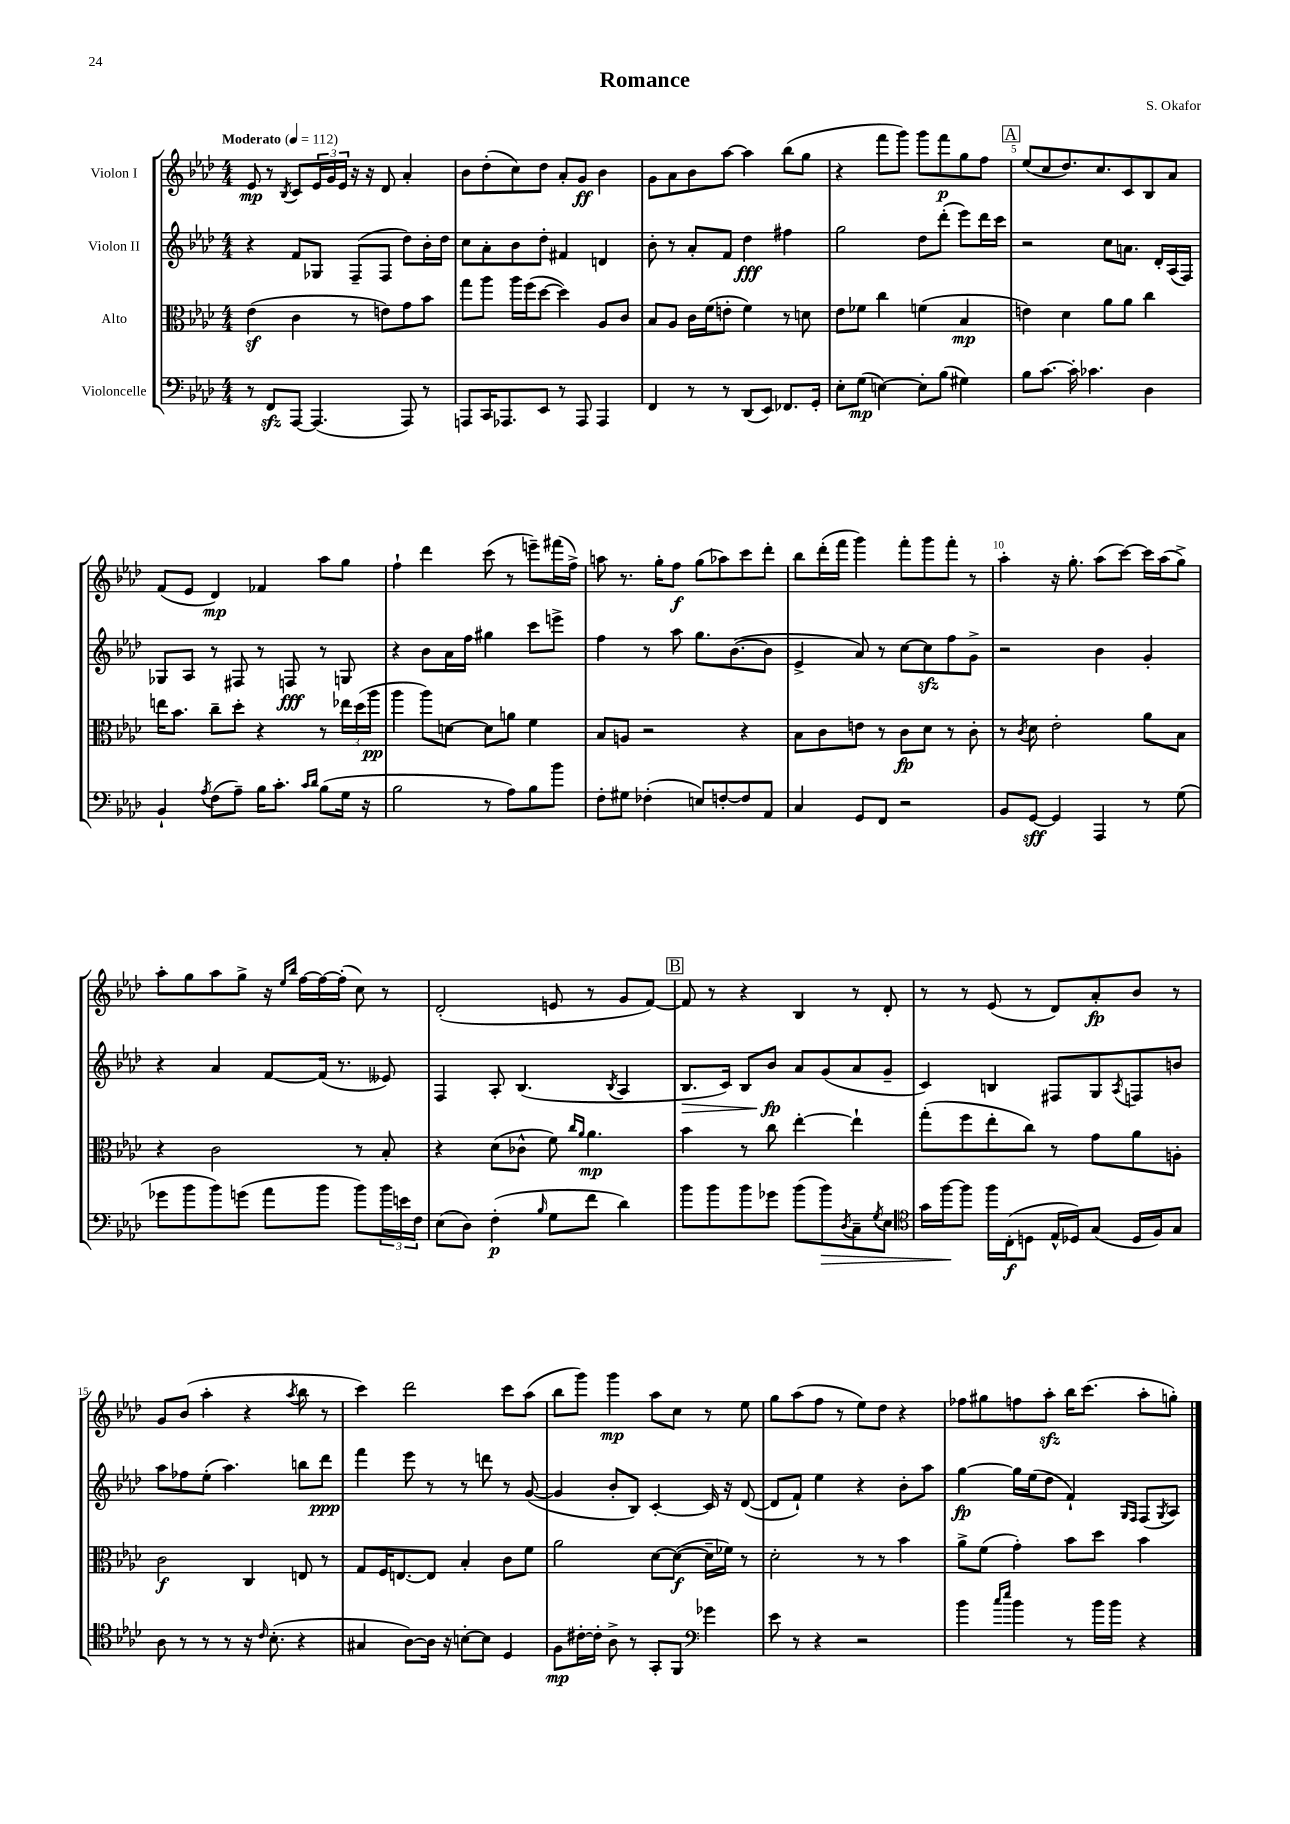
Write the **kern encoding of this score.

**kern	**kern	**kern	**kern
*staff4	*staff3	*staff2	*staff1
*clefF4	*clefC3	*clefG2	*clefG2
*k[b-e-a-d-]	*k[b-e-a-d-]	*k[b-e-a-d-]	*k[b-e-a-d-]
*M4/4	*M4/4	*M4/4	*M4/4
*MM112	*MM112	*MM112	*MM112
8r	(4e-	4r	8e-
8FF	.	.	8r
.	.	.	8qB-
[8AAA-	4c	8f	8c
(4.AAA-]	.	8G-	24e-
.	.	.	24g
.	.	.	24e-
.	8r	(8F~	16r
.	.	.	16r
.	8e)	8F	8d-
8AAA-)	8g	8dd-)	4a-'
8r	8b-	16b-'	.
.	.	16dd-	.
=	=	=	=
8AAA	8gg	8cc	8b-
16CC	8aa-	8a-'	(8dd-'
8.AAA-	.	.	.
.	16aa-	8b-	8cc)
.	(16ff	.	.
8EE-	[8dd-	8dd-'	8dd-
8r	4dd-])	4f#	8a-'
8AAA-	.	.	8g
4AAA-	8A-	4d	4b-
.	8c	.	.
=	=	=	=
4FF	8B-	8b-'	8g
.	8A-	8r	8a-
8r	16c	8a-'	8b-
.	(16f	.	.
8r	8e'	8f	[8aa-
(8DD-	4f)	4dd-	4aa-]
8EE-)	.	.	.
8.FF-	8r	4ff#	(8bb-
.	8d	.	8gg
16GG'	.	.	.
=	=	=	=
8E-'	8e-	2gg	4r
(8G	8f-	.	.
[4E)	4cc	.	8fff
.	.	.	8ggg)
8E']	(4f	8dd-	8ggg
(8B-	.	(8ddd-'	8fff
4G#)	4B-	8eee-)	8gg
.	.	16ddd-	8ff
.	.	16ccc	.
=	=	=	=
8B-	4e)	2r	(8ee-
[8.c	.	.	8cc
.	4d-	.	8.dd-)
16c']	.	.	.
4.c-	.	.	.
.	.	.	8.cc
.	8a-	8cc	.
.	8a-	8.a	8c
4D-	4cc	.	8B-
.	.	16d-'	.
.	.	(16A-	8a-
.	.	16F)	.
=	=	=	=
4BB-`	16ee	8G-	(8f
.	8.b-	.	.
.	.	8A-	8e-
8qA-	.	.	.
(8F	8cc~	8r	4d-)
8A-~)	8dd-'	8F#	.
16B-	4r	8r	4f-
8.c'	.	.	.
.	.	8F	.
16qqc	.	.	.
16qqd-	.	.	.
(8B-	8r	8r	8aa-
16G	24ee-	8G	8gg
.	(24dd-	.	.
16r	.	.	.
.	24aa-	.	.
=	=	=	=
2B-	4aa-	4r	4ff`
.	8aa-)	8b-	4ddd-
.	[8d	16a-	.
.	.	16ff	.
8r	8d]	4gg#	(8ccc
8A-)	8a	.	8r
8B-	4f	8ccc	8eee~)
8b-	.	8eee^	(16fff#
.	.	.	16ff^)
=	=	=	=
8F'	8B-	4ff	8aa
8G#	8A	.	8.r
(4F-'	2r	8r	.
.	.	.	16gg'
.	.	8aa-	8ff
8E)	.	8.gg	(8gg
[8F'	.	.	8aa-)
.	.	([8.b-	.
8F]	4r	.	8ccc
8AA-	.	8b-]	8ddd-'
=	=	=	=
4C	8B-	4e-^	8bb-
.	8c	.	(16ddd-'
.	.	.	16fff
8GG	8e	8a-)	4ggg)
8FF	8r	8r	.
2r	8c	[8cc	8fff'
.	8d-	8cc]	8ggg
.	8r	8ff	8fff'
.	8c'	8g^	8r
=	=	=	=
8BB-	8r	2r	4aa-'
.	8qc	.	.
[8GG	8d-	.	.
4GG]	2e-'	.	16r
.	.	.	8.gg'
4AAA-	.	4b-	(8aa-
.	.	.	[8ccc)
8r	8a-	4g'	16ccc]
.	.	.	(16aa-
(8G	8B-	.	8gg^)
=	=	=	=
8g-	4r	4r	8aa-'
8b-	.	.	8gg
8b-)	2c	4a-	8aa-
(8g	.	.	8gg^
8a-	.	[8f	16r
.	.	.	16qqee-
.	.	.	16qqbb-
.	.	.	[16ff
8b-	.	(16f]	16ff_
.	.	8.r	(16ff']
8b-)	8r	.	8cc)
24b-	8B-'	8e--)	8r
24e	.	.	.
24F	.	.	.
=	=	=	=
(8E-	4r	4F	(2d-'
8D-)	.	.	.
(4F'	(8d-	8A-'	.
.	8c-^^	(4.B-	.
16qqB-	.	.	.
8G	8f)	.	8e
.	16qqcc	.	.
.	16qqa-	.	.
8f	4.a-	.	8r
.	.	8qB-	.
4d-)	.	4A-	8g
.	.	.	[8f)
=	=	=	=
8b-	4b-	8.B-	8f]
8b-	.	.	8r
.	.	16c)	.
8b-	8r	8B-	4r
8g-	8cc	8b-	.
(8b-	[4ee-'	8a-	4B-
8b-)	.	(8g	.
8qD-	.	.	.
8C~	4ee-`]	8a-	8r
8qG	.	.	.
8E-	.	8g~	8d-'
=	=	=	=
*clefC4	*	*	*
16g	(8gg'	4c)	8r
[16ff	.	.	.
8ff]	8ff	.	8r
16ff	8ee-'	4B	(8e-
(16C'	.	.	.
8D	8cc)	.	8r
16E-^^	8r	8F#	8d-)
16D-)	.	.	.
(8G	8g	8G	8a-'
.	.	8qA-	.
16D-	8a-	8F	8b-
16F)	.	.	.
8G	8A'	8b	8r
=	=	=	=
8A-	2c	8aa-	8g
8r	.	8ff-	(8b-
8r	.	(8ee-'	4aa-'
8r	.	4.aa-)	.
16r	4C	.	4r
16qqc	.	.	.
(8.B-'	.	.	.
.	.	.	8qaa-
4r	8E	8bb	8bb-
.	8r	8ddd-	8r
=	=	=	=
4G#	8G	4fff	4ccc)
.	16F	.	.
.	[8.E	.	.
[8A-)	.	8eee-	2ddd-
16A-]	8E]	8r	.
16r	.	.	.
[8B'	4B-'	8r	.
8B]	.	8ddd	.
4D-	8c	8r	8ccc
.	8f	([8g	(8aa-
=	=	=	=
8F	2a-	4g]	8bb-
[16c#'	.	.	8ggg)
16c#']	.	.	.
8A-^	.	8b-'	4ggg
8r	.	8B-)	.
8GG'	[8d-	[4c'	8aa-
8FF	(8d-_	.	8cc
*clefF4	*	*	*
4g-	16d-~]	16c]	8r
.	16f-)	16r	.
.	8r	([8d-	8ee-
=	=	=	=
8e-	2d-'	8d-]	8gg
8r	.	8f`)	(8aa-
4r	.	4ee-	8ff
.	.	.	8r
2r	8r	4r	8ee-)
.	8r	.	8dd-
.	4b-	8b-'	4r
.	.	8aa-	.
=	=	=	=
4b-	8a-^	[4gg	8ff-
.	(8f	.	8gg#
16qqcc	.	.	.
16qqee-	.	.	.
4b-	4g')	16gg]	8ff
.	.	(16ee-	.
.	.	8dd-	8aa-'
8r	8b-	4f`)	16bb-
.	.	.	(8.ccc
16b-	8dd-	.	.
16b-	.	.	.
.	.	16qqG	.
.	.	16qqF	.
4r	4b-	(8F	8aa-'
.	.	8qG	.
.	.	8A-)	8gg')
==	==	==	==
*-	*-	*-	*-
